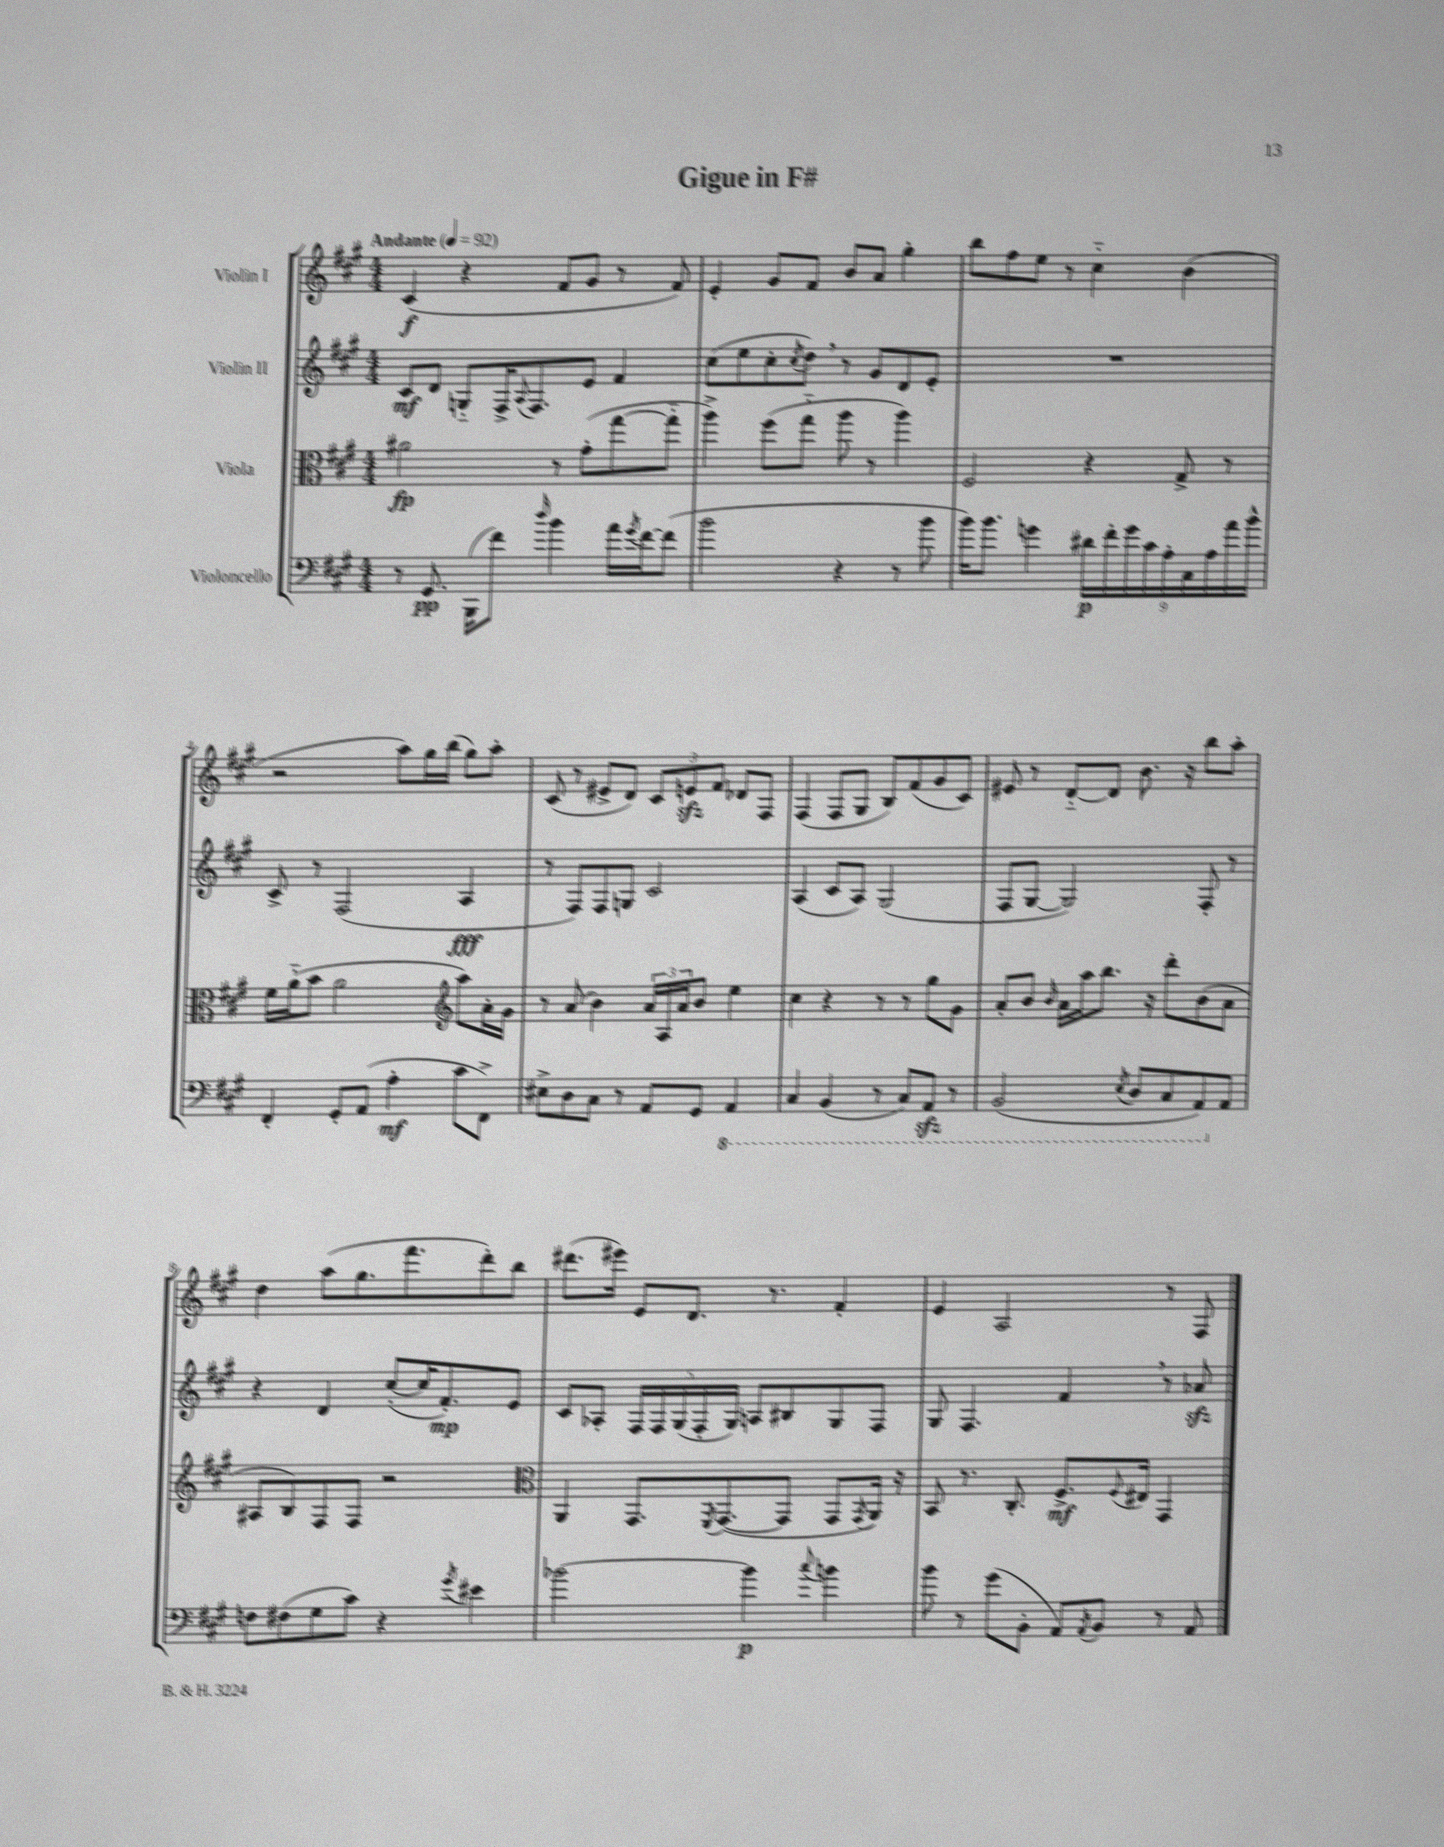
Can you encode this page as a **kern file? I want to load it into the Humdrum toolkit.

**kern	**dynam	**kern	**dynam	**kern	**dynam	**kern	**dynam
*part4	*part4	*part3	*part3	*part2	*part2	*part1	*part1
*staff4	*staff4	*staff3	*staff3	*staff2	*staff2	*staff1	*staff1
*I"Violoncello	*	*I"Viola	*	*I"Violin II	*	*I"Violin I	*
*clefF4	*	*clefC3	*	*clefG2	*	*clefG2	*
*k[f#c#g#]	*	*k[f#c#g#]	*	*k[f#c#g#]	*	*k[f#c#g#]	*
*M4/4	*	*M4/4	*	*M4/4	*	*M4/4	*
*MM92	*	*MM92	*	*MM92	*	*MM92	*
=1	=1	=1	=1	=1	=1	=1	=1
!	!	!	!	!	!	!LO:TX:a:B:t=Andante	!
8r	.	2a#X\	fp	8c#/L	mf	(4c#/	f
8.GG#/	pp	.	.	8d/J	.	.	.
.	.	.	.	8Gn/L	.	4r	.
(16BBB\KL	.	.	.	.	.	.	.
8f#\J)	.	.	.	16F#^/K	.	.	.
.	.	.	.	8qqA/	.	.	.
.	.	.	.	8.F#/	.	.	.
16qqdd/	.	.	.	.	.	.	.
4b\	.	8r	.	.	.	8f#/L	.
.	.	(8g#'\L	.	8e/J	.	8g#/J	.
16a\LL	.	[8gg#\	.	4f#/	.	8r	.
8qg#/	.	.	.	.	.	.	.
[16f#\J	.	.	.	.	.	.	.
(8f#\J]	.	8gg#\J]	.	.	.	8f#/)	.
=2	=2	=2	=2	=2	=2	=2	=2
2b\	.	4aa^\)	.	(8cc#\L	.	4e'/	.
.	.	.	.	8ee\	.	.	.
.	.	(8ff#\L	.	8cc#'\	.	8g#/L	.
.	.	.	.	8qcc#/	.	.	.
.	.	8gg#\J	.	8dd,\J)	.	8f#/J	.
4r	.	8aa\	.	8r	.	8b/L	.
.	.	8r	.	8g#/L	.	8a/J	.
8r	.	4aa\)	.	8d/	.	4gg#'\	.
8b\	.	.	.	8e'/J	.	.	.
=3	=3	=3	=3	=3	=3	=3	=3
16b\KL)	.	2F#/	.	1r	.	8bb\L	.
8.b\J	.	.	.	.	.	.	.
.	.	.	.	.	.	8ff#\	.
4gn\	.	.	.	.	.	8ee\J	.
.	.	.	.	.	.	8r	.
18d#X\LL	p	4r	.	.	.	4cc#\	.
18f#'\	.	.	.	.	.	.	.
18g\	.	.	.	.	.	.	.
18c#\	.	.	.	.	.	.	.
18A'\	.	.	.	.	.	.	.
.	.	8G#^/	.	.	.	(4b\	.
18C#\	.	.	.	.	.	.	.
18A\	.	.	.	.	.	.	.
.	.	8r	.	.	.	.	.
18a\	.	.	.	.	.	.	.
18b^^\JJ	.	.	.	.	.	.	.
!!LO:LB:g=z
=4	=4	=4	=4	=4	=4	=4	=4
4FF#'/	.	16f#\LL	.	8c#^/	.	2r	.
.	.	(16a\J	.	.	.	.	.
.	.	8b\J	.	8r	.	.	.
8GG#'/L	.	2a\	.	(2F#/	.	.	.
(8AA/J	.	.	.	.	.	.	.
4A'\	mf	.	.	.	.	8aa\L)	.
.	.	.	.	.	.	16gg#\L	.
.	.	.	.	.	.	(16bb\JJ	.
*	*	*clefG2	*	*	*	*	*
8c#\L	.	8aa\L)	.	4A/	fff	8gg#\L)	.
8FF#^\J)	.	16a'\L	.	.	.	8aa'\J	.
.	.	16g#\JJ	.	.	.	.	.
=5	=5	=5	=5	=5	=5	=5	=5
8E#X^\L	.	8r	.	8r	.	(8c#/	.
8D\	.	(8a/	.	8F#/L)	.	8r	.
8C#\J	.	4b\)	.	8F#/	.	8e#X^/L	.
8r	.	.	.	8Gn/J	.	8d/J)	.
8AA/L	.	24a/LL	.	2c#/	.	12c#/L	.
.	.	24A/	.	.	.	.	.
.	.	24a/J	.	.	.	12enzz/	.
8GG#/J	.	8b/J	.	.	.	.	.
.	.	.	.	.	.	12f#/J	.
*8ba	*	*	*	*	*	*	*
4AAA/	.	4ee\	.	.	.	8d-X/L	.
.	.	.	.	.	.	8F#/J	.
=6	=6	=6	=6	=6	=6	=6	=6
4CC#/	.	4cc#\	.	(4A/	.	(4F#/	.
(4BBB/	.	4r	.	8c#/L	.	8F#/L	.
.	.	.	.	8A/J)	.	8G#/J	.
8r	.	8r	.	(2G#/	.	8B/L)	.
8CC#/L)	.	8r	.	.	.	(8f#/	.
8AAAzz/J	.	8gg#\L	.	.	.	8g#/	.
8r	.	8g#\J	.	.	.	8c#/J)	.
=7	=7	=7	=7	=7	=7	=7	=7
(2BBB/	.	8a'/L	.	8F#/L	.	8e#X/	.
.	.	8b/J	.	[8G#/J	.	8r	.
.	.	16qqb/	.	.	.	.	.
.	.	16a\LL	.	2G#/])	.	[8d/L	.
.	.	16aa\J	.	.	.	.	.
.	.	8.bb\J	.	.	.	8d/J]	.
8qEE/	.	.	.	.	.	.	.
8DD/L	.	.	.	.	.	8.b\	.
.	.	16r	.	.	.	.	.
8CC#/	.	8ddd'\L	.	.	.	.	.
.	.	.	.	.	.	16r	.
8AAA/)	.	(8b\	.	8F#'/	.	8bb\L	.
*X8ba	*	*	*	*	*	*	*
8AA/J	.	8a\J	.	8r	.	8aa'\J	.
!!LO:LB:g=z
=8	=8	=8	=8	=8	=8	=8	=8
8Fn\L	.	8A#X/L	.	4r	.	4dd\	.
(8F#X\	.	8B/)	.	.	.	.	.
8G#\	.	8F#/	.	4d/	.	(8aa\L	.
8c#\J)	.	8F#/J	.	.	.	8.gg#\	.
4r	.	2r	.	([8cc#'/L	.	.	.
.	.	.	.	.	.	8.fff#\	.
.	.	.	.	16cc#/K]	.	.	.
.	.	.	.	8.f#'/)	mp	.	.
8qg#/	.	.	.	.	.	.	.
4e#X\	.	.	.	.	.	8ddd'\)	.
.	.	.	.	8e/J	.	8bb\J	.
=9	=9	=9	=9	=9	=9	=9	=9
*	*	*clefC3	*	*	*	*	*
[2b-X\	.	4AA/	.	8c#/L	.	(8.ddd#X\L	.
.	.	.	.	8A-X'/J	.	.	.
.	.	.	.	.	.	16eee#X\Jk)	.
.	.	8.GG#/L	.	20F#/LL	.	8e/L	.
.	.	.	.	20F#/	.	.	.
.	.	.	.	(20G#/	.	.	.
.	.	.	.	.	.	8.d/J	.
.	.	.	.	20F#'/	.	.	.
.	.	8qFF#/	.	.	.	.	.
.	.	([8.GG#/	.	.	.	.	.
.	.	.	.	20G#/JJ)	.	.	.
4b-\]	p	.	.	8An/L	.	.	.
.	.	.	.	.	.	8.r	.
.	.	8GG#/J]	.	8B#X/	.	.	.
8qqcc#/	.	.	.	.	.	.	.
4bn\	.	8GG#/L	.	8G#/	.	4f#'/	.
.	.	8qGG#/	.	.	.	.	.
.	.	16AA/Jk)	.	8F#/J	.	.	.
.	.	16r	.	.	.	.	.
=10	=10	=10	=10	=10	=10	=10	=10
8b\	.	8BB/	.	8G#/	.	4e/	.
8r	.	8.r	.	4.F#/	.	.	.
(8g#\L	.	.	.	.	.	2A/	.
.	.	8.C#'/	.	.	.	.	.
8BB'\J	.	.	.	.	.	.	.
8AA/L)	.	8.F#^/L	mf	4f#,/	.	.	.
8qAA/	.	.	.	.	.	.	.
8BB/J	.	.	.	.	.	.	.
.	.	8qqF#/	.	.	.	.	.
.	.	16E#X/Jk	.	.	.	.	.
8r	.	4GG#/	.	8r	.	8r	.
8AA/	.	.	.	8a-Xzz/	.	8F#/	.
==	==	==	==	==	==	==	==
*-	*-	*-	*-	*-	*-	*-	*-
